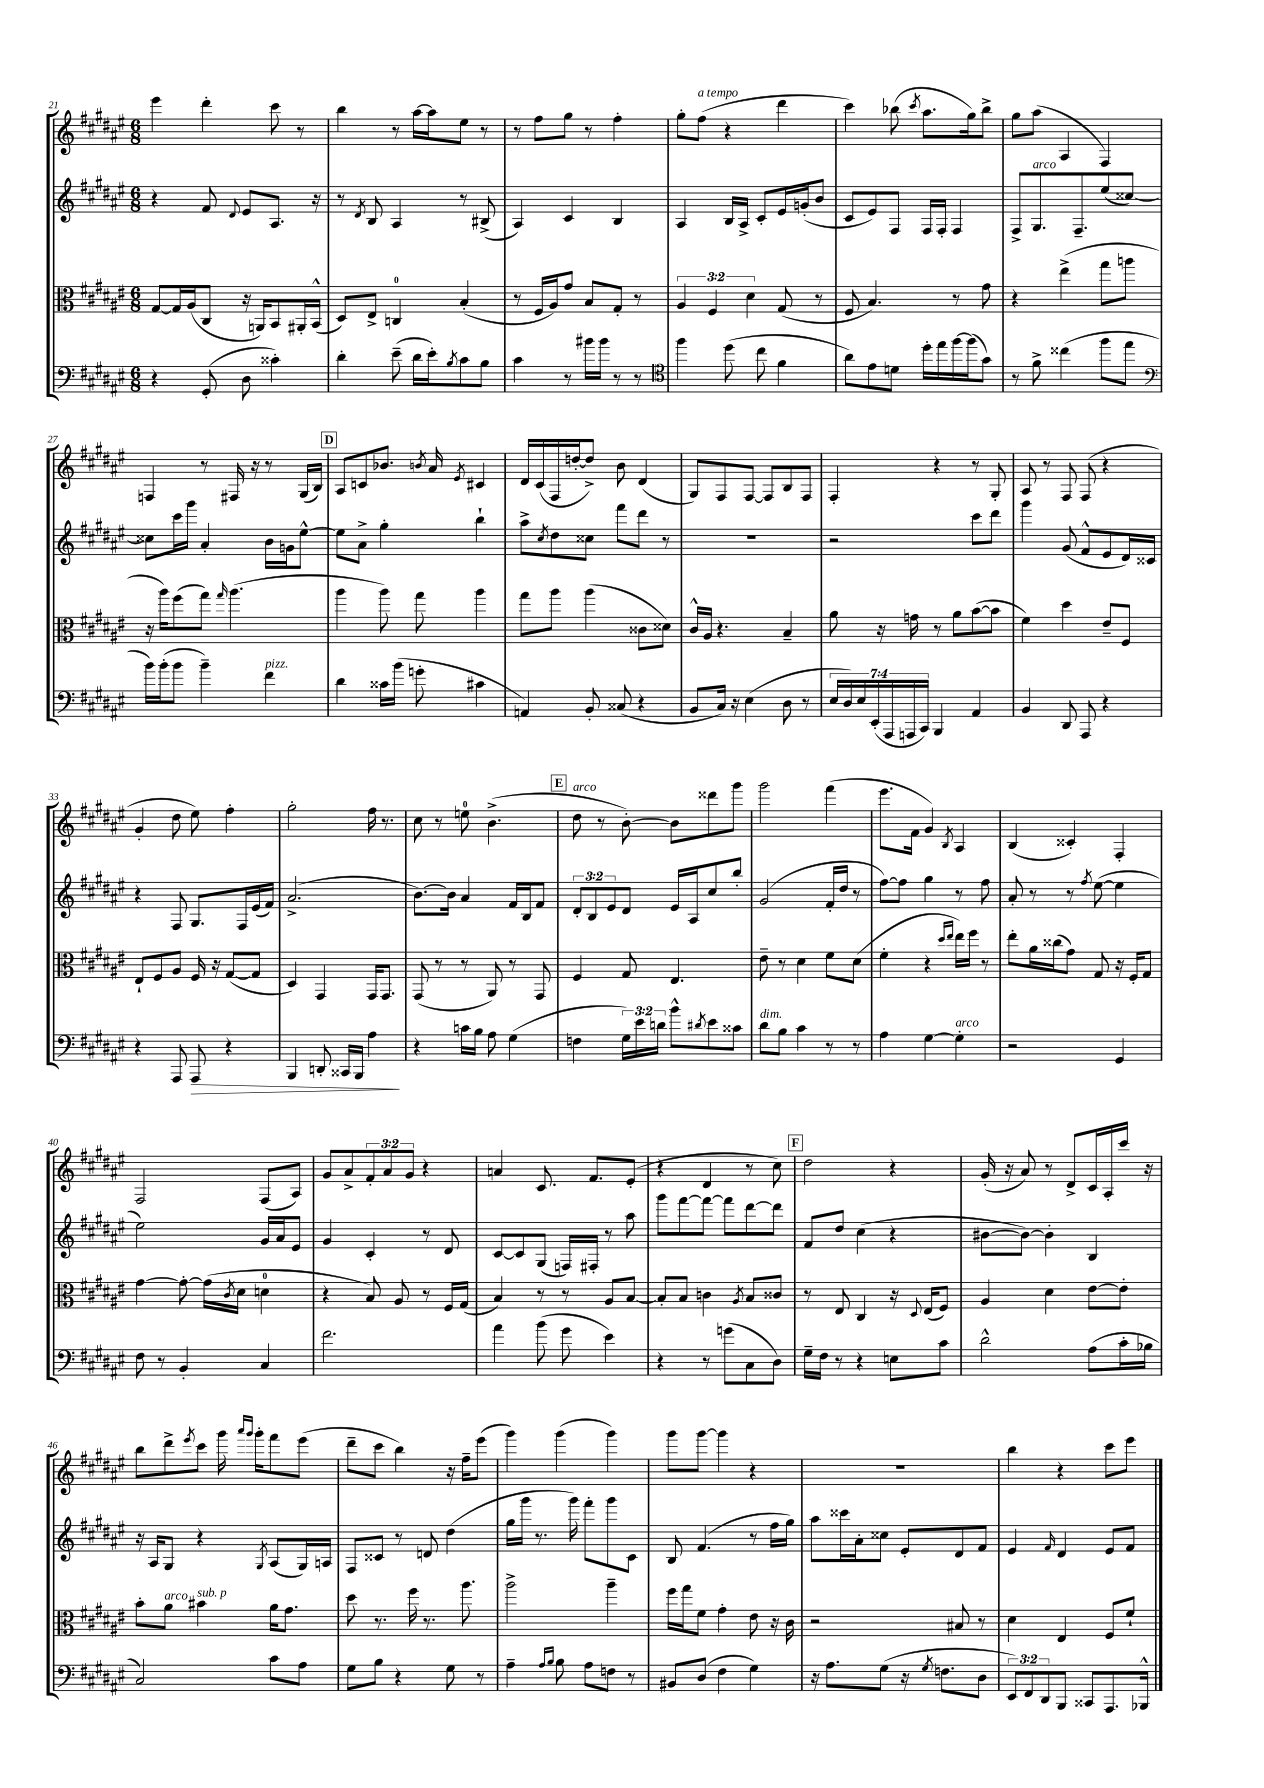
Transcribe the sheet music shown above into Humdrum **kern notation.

**kern	**dynam	**kern	**kern	**kern
*part4	*part4	*part3	*part2	*part1
*staff4	*staff4	*staff3	*staff2	*staff1
*clefF4	*	*clefC3	*clefG2	*clefG2
*k[f#c#g#d#a#e#]	*	*k[f#c#g#d#a#e#]	*k[f#c#g#d#a#e#]	*k[f#c#g#d#a#e#]
*M6/8	*	*M6/8	*M6/8	*M6/8
=21	=21	=21	=21	=21
4r	.	[8G#/L	4r	4eee#\
.	.	16G#/L]	.	.
.	.	(16A#/J	.	.
(8GG#'/	.	8C#/J	8f#/	4ddd#'\
.	.	.	8qqd#/	.
8D#\	.	16r	8e#/L	.
.	.	16AAn/KL)	.	.
4c##X'\)	.	8BB/	8.A#/J	8ccc#\
.	.	16AA#X'/L	.	8r
.	.	(16BB^^/JJ	16r	.
=22	=22	=22	=22	=22
4d#'\	.	8D#/L)	8r	4bb\
.	.	.	8qd#/	.
.	.	8E#^/J	8B/	.
(8e#~\	.	4Cn/	4A#/	8r
16d#\LL	.	.	.	[16aa#\LL
16e#'\J)	.	.	.	16aa#\J]
8qB/	.	.	.	.
8c#\	.	(4B'/	8r	8ee#\J
8B\J	.	.	(8B#X^/	8r
=23	=23	=23	=23	=23
4c#\	.	8r	4A#/)	8r
.	.	16F#/LL	.	8ff#\L
.	.	16A#/J)	.	.
8r	.	8g#/J	4c#/	8gg#\J
16b#X\LL	.	8B/L	.	8r
16b#\JJ	.	.	.	.
8r	.	8G#'/J	4B/	4ff#'\
8r	.	8r	.	.
=24	=24	=24	=24	=24
*clefC4	*	*	*	*
4ff#\	.	6A#/	4A#/	8gg#'\L
!	!	!	!	!LO:TX:a:i:t=a tempo
.	.	.	.	(8ff#\J
.	.	6F#/	.	.
(8dd#\	.	.	16B/LL	4r
.	.	.	16A#^/JJ	.
.	.	6d#\	.	.
8cc#\	.	.	8c#'/L	.
4f#\	.	(8G#/	16e#/L	4ddd#\
.	.	.	(16gn'/J	.
.	.	8r	8b/J	.
=25	=25	=25	=25	=25
8a#\L)	.	8F#/	8c#/L	4ccc#\)
8e#\	.	4.B/)	8e#/)	.
8dn\J	.	.	8F#/J	(8bb-X\
.	.	.	.	8qccc#/
16dd#'\LL	.	.	16F#/LL	8.aa#\L
16ee#\	.	.	16F#'/JJ	.
[16ff#\	.	8r	4F#/	.
(16ff#\J]	.	.	.	16gg#\k)
8g#\J)	.	8g#\	.	8bb-^\J
=26	=26	=26	=26	=26
8r	.	4r	8F#^/L	8gg#\L
!	!	!	!LO:TX:a:i:t=arco	!
8f#^\	.	.	8.G#/	(8aa#\J
(4cc##X\	.	(4ee#^\	.	4A#/
.	.	.	8.F#~/	.
8ff#\L	.	8gg#\L	(8ee#/	4F#/)
8ee#\J	.	8aan\J	[8cc##X/J)	.
!!LO:LB:g=z
=27	=27	=27	=27	=27
*clefF4	*	*	*	*
16b\LL)	.	16r	8cc##X\L]	4Fn/
(16b'\J	.	16aa#\KL)	.	.
8b\J	.	(8ff#\	16ccc#\L	.
.	.	.	16ggg#\JJ	.
4b~\)	.	8gg#\J)	4a#'/	8r
.	.	16qqgg#/	.	.
.	.	(4.aa#\	.	16F#X/
.	.	.	.	16r
!LO:TX:a:i:t=pizz.	!	!	!	!
4f#\	.	.	16b\LL	8r
.	.	.	16gn\J	.
.	.	.	[8ee#^^\J	(16G#/LL
.	.	.	.	16B/JJ)
!!LO:REH:place=s1:t=D
=28	=28	=28	=28	=28
4d#\	.	4aa#\	8ee#\L]	8A#/L
.	.	.	8a#^\J	8cn/
16c##X\LL	.	8aa#\)	4gg#'\	8.b-X/J
(16b\JJ	.	.	.	.
8gn'\	.	8gg#\	.	.
.	.	.	.	8qbn/
.	.	.	.	16a#/
.	.	.	.	8qe#/
4c#X\	.	4aa#\	4bb`\	4c#X/
=29	=29	=29	=29	=29
4AAn/)	.	8gg#\L	8aa#^\L	16d#/LL
.	.	.	.	(16c#/
.	.	.	8qcc#/	.
.	.	8aa#\J	8dd#\	16F#/
.	.	.	.	[16ddn'/J
8BB'/	.	(4aa#\	8cc##X\J	8dd^/J])
(8C##X/	.	.	8fff#\L	8b\
4r	.	8c##X\L	8ddd#\J	(4d#/
.	.	8d##X\J)	8r	.
=30	=30	=30	=30	=30
8BB/L	.	16c#^^/LL	2.r	8G#/L)
.	.	16A#/JJ	.	.
16C#/Jk)	.	4.r	.	8F#/
16r	.	.	.	.
(4E#\	.	.	.	[8F#/J
.	.	.	.	8F#/L]
8D#\	.	4B~/	.	8B/
8r	.	.	.	8F#/J
=31	=31	=31	=31	=31
28E#/LL	.	8a#\	2r	4F#'/
28D#/)	.	.	.	.
28E#/	.	.	.	.
(28EE#'/	.	.	.	.
.	.	16r	.	.
28AAA#/	.	.	.	.
28AAAn/	.	.	.	.
.	.	16gn\	.	.
28CC#/JJ)	.	.	.	.
4BBB/	.	8r	.	4r
.	.	8a#\L	.	.
4AA#/	.	([8b\	8ccc#\L	8r
.	.	8b\J]	8ddd#\J	8G#'/
=32	=32	=32	=32	=32
4BB/	.	4f#\)	4ggg#\	8A#/
.	.	.	.	8r
8DD#/	.	4dd#\	(8g#/	8F#/
8AAA#/	.	.	8f#^^/L	(8F#/
4r	.	8e#~/L	8e#/	4r
.	.	8F#/J	16d#/L)	.
.	.	.	16c##X/JJ	.
!!LO:LB:g=z
=33	=33	=33	=33	=33
4r	.	8E#`/L	4r	4g#'/
.	.	8F#/	.	.
8AAA#/	.	8A#/J	8F#/	8dd#\
!	!LO:HP:b	!	!	!
8AAA#/	>	16F#/	8.G#/L	8ee#\)
.	.	16r	.	.
4r	.	([8G#/L	.	4ff#'\
.	.	.	16F#/L	.
.	.	8G#/J]	(16e#/	.
.	.	.	16f#/JJ)	.
=34	=34	=34	=34	=34
4BBB/	.	4D#/)	(2.a#^/	2gg#'\
8DDn'/	.	4GG#/	.	.
16CC##X/LL	.	.	.	.
16BBB/JJ	.	.	.	.
4A#\	.	16GG#/KL	.	16ff#\
.	.	8.GG#/J	.	8.r
.	]	.	.	.
=35	=35	=35	=35	=35
4r	.	(8GG#/	[8.b\L)	8cc#\
.	.	8r	.	8r
.	.	.	16b\Jk]	.
16cn\LL	.	8r	4a#/	8een\
16B\JJ	.	.	.	.
8A#\	.	8AA#/)	.	(4.b^\
(4G#\	.	8r	16f#/LL	.
.	.	.	16B/J	.
.	.	8GG#/	8f#/J	.
!!LO:REH:place=s1:t=E
=36	=36	=36	=36	=36
!	!	!	!	!LO:TX:a:i:t=arco
4Fn\	.	4F#/	12d#'/L	8dd#\
.	.	.	12B/	.
.	.	.	.	8r
.	.	.	12e#/	.
24G#\LL)	.	8G#/	8d#/J	[8b'\)
24e#\	.	.	.	.
24dn\JJ	.	.	.	.
8b^^\L	.	4.E#/	16e#/LL	8b\L]
.	.	.	16A#/J	.
8qd#X/	.	.	.	.
8e#\	.	.	8cc#/	8ddd##X\
8c##X\J	.	.	8bb'/J	8ggg#\J
=37	=37	=37	=37	=37
!LO:TX:a:i:t=dim.	!	!	!	!
8d#\L	.	8e#~\	(2g#/	2ggg#\
8B\J	.	8r	.	.
4c#\	.	4d#\	.	.
8r	.	8f#\L	16f#'/LL	(4fff#\
.	.	.	16dd#/JJ	.
8r	.	(8d#\J	8r	.
=38	=38	=38	=38	=38
4A#\	.	4f#'\	[8ff#\L)	8.eee#\L
.	.	.	8ff#\J]	.
.	.	.	.	16f#\Jk
[4G#\	.	4r	4gg#\	4g#/)
.	.	16qqdd#/LL	.	.
.	.	16qqee#/JJ	.	8qB/
!LO:TX:a:i:t=arco	!	!	!	!
4G#'\]	.	16ee#\LL)	8r	4A#/
.	.	16ff#\JJ	.	.
.	.	8r	8ff#\	.
=39	=39	=39	=39	=39
2r	.	8ee#'\L	8a#'/	(4B/
.	.	16a#\L	8r	.
.	.	(16cc##X\J	.	.
.	.	8g#\J)	8r	4c##X'/)
.	.	.	8qff#/	.
.	.	8G#/	([8ee#\	.
4GG#/	.	16r	4ee#\]	4F#'/
.	.	16F#'/KL	.	.
.	.	8G#/J	.	.
!!LO:LB:g=z
=40	=40	=40	=40	=40
8F#\	.	[4g#\	2ee#\)	2F#/
8r	.	.	.	.
4BB'/	.	8g#'\_	.	.
.	.	(16g#\LL]	.	.
.	.	8qc#/	.	.
.	.	16d#\JJ	.	.
4C#/	.	4dn\	16g#/LL	(8F#/L
.	.	.	16a#/J	.
.	.	.	8e#/J	8A#/J)
=41	=41	=41	=41	=41
2.f#\	.	4r	4g#/	8g#/L
.	.	.	.	8a#^/
.	.	8B/)	4c#'/	12f#'/
.	.	.	.	12a#/
.	.	8A#/	.	.
.	.	.	.	12g#/J
.	.	8r	8r	4r
.	.	16F#/LL	8d#/	.
.	.	(16G#/JJ	.	.
=42	=42	=42	=42	=42
4a#\	.	4B/)	[8c#/L	4an/
.	.	.	8c#/]	.
(8b\	.	8r	(8G#/J	8.c#/
8g#\	.	8r	16Fn/LL)	.
.	.	.	16F#X'/JJ	8.f#/L
4e#\)	.	8A#/L	8r	.
.	.	[8B/J	8aa#\	(8e#'/J
=43	=43	=43	=43	=43
4r	.	8B'/L]	8ggg#\L	4r
.	.	8B/J	[8fff#\	.
8r	.	4cn\	8fff#\J_	4d#/
(8gn\L	.	.	8fff#\L]	.
.	.	8qA#/	.	.
8C#\	.	8B/L	[8ddd#\	8r
8D#\J)	.	8c##X/J	8ddd#\J]	8cc#\)
!!LO:REH:place=s1:t=F
=44	=44	=44	=44	=44
16G#~\LL	.	8r	8f#/L	2dd#\
16F#\JJ	.	.	.	.
8r	.	8E#/	8dd#/J	.
4r	.	4C#/	(4cc#\	.
8En\L	.	16r	4r	4r
.	.	8qqD#/	.	.
.	.	(16E#/KL	.	.
8c#\J	.	8F#/J)	.	.
=45	=45	=45	=45	=45
2d#^^\	.	4A#/	[8b#X\L	(16g#'/
.	.	.	.	16r
.	.	.	8b#\J_)	8a#/)
.	.	4d#\	4b#'\]	8r
.	.	.	.	8d#^/L
(8A#\L	.	[8e#\L	4B/	16c#/L
.	.	.	.	16A#'/
16c#'\L	.	8e#'\J]	.	16ccc#/JJ
16B-X\JJ	.	.	.	16r
!!LO:LB:g=z
=46	=46	=46	=46	=46
2C#/)	.	8b'\L	16r	8bb\L
.	.	.	16A#/KL	.
!	!	!LO:TX:a:i:t=arco	!	!
.	.	8a#\J	8G#/J	8ddd#^\
.	.	.	.	8qeee#/
!	!	!LO:TX:a:i:t=sub. p	!	!
.	.	4b#X\	4r	8ccc#\J
.	.	.	.	16ggg#\
.	.	.	.	16qqaaa#/LL
.	.	.	.	16qqggg#/JJ
.	.	.	.	16ggg#'\KL
.	.	.	8qG#/	.
8c#\L	.	16a#\KL	(8A#/L	8fff#\
.	.	8.g#\J	.	.
8A#\J	.	.	16G#/L)	(8eee#\J
.	.	.	16An/JJ	.
=47	=47	=47	=47	=47
8G#\L	.	8dd#\	8F#/L	8ddd#~\L
8B\J	.	8.r	8c##X/J	8ccc#\J
4r	.	.	8r	4bb\)
.	.	16ff#\	.	.
.	.	8.r	8dn/	.
8G#\	.	.	(4dd#\	16r
.	.	8.aa#\	.	16ff#~\KL
8r	.	.	.	(8eee#\J
=48	=48	=48	=48	=48
4A#~\	.	2aa#^\	16gg#\LL	4ggg#\)
.	.	.	16ggg#\JJ	.
.	.	.	8.r	.
16qqA#/LL	.	.	.	.
16qqB/JJ	.	.	.	.
8B\	.	.	.	(4ggg#\
.	.	.	16ggg#\)	.
8A#\L	.	.	8fff#'\L	.
8Fn\J	.	4aa#~\	8ggg#\	4ggg#\)
8r	.	.	8c#\J	.
=49	=49	=49	=49	=49
8BB#X/L	.	16ff#\LL	8B/	8ggg#\L
.	.	16gg#\J	.	.
(8D#/J	.	8f#\J	(4.f#/	[8ggg#\J
4F#\	.	4g#'\	.	4ggg#\]
4G#\)	.	8e#\	8r	4r
.	.	16r	16ff#\LL	.
.	.	16c#\	16gg#\JJ)	.
=50	=50	=50	=50	=50
16r	.	2r	8aa#\L	2.r
8.A#\L	.	.	.	.
.	.	.	16ccc##X\L	.
.	.	.	16a#'\J	.
(8G#\J	.	.	8cc##X\J	.
16r	.	.	8e#'/L	.
8qG#/	.	.	.	.
8.Fn\L	.	.	.	.
.	.	8B#X/	8d#/	.
8D#\J	.	8r	8f#/J	.
=51	=51	=51	=51	=51
12EE#/L)	.	4d#\	4e#/	4bb\
12FF#/	.	.	.	.
12DD#/	.	.	.	.
.	.	.	16qqf#/	.
8BBB/J	.	4E#/	4d#/	4r
8CC##X/L	.	.	.	.
8.AAA#/	.	8F#/L	8e#/L	8ccc#\L
.	.	8f#`/J	8f#/J	8eee#\J
16BBB-X^^/Jk	.	.	.	.
==	==	==	==	==
*-	*-	*-	*-	*-
